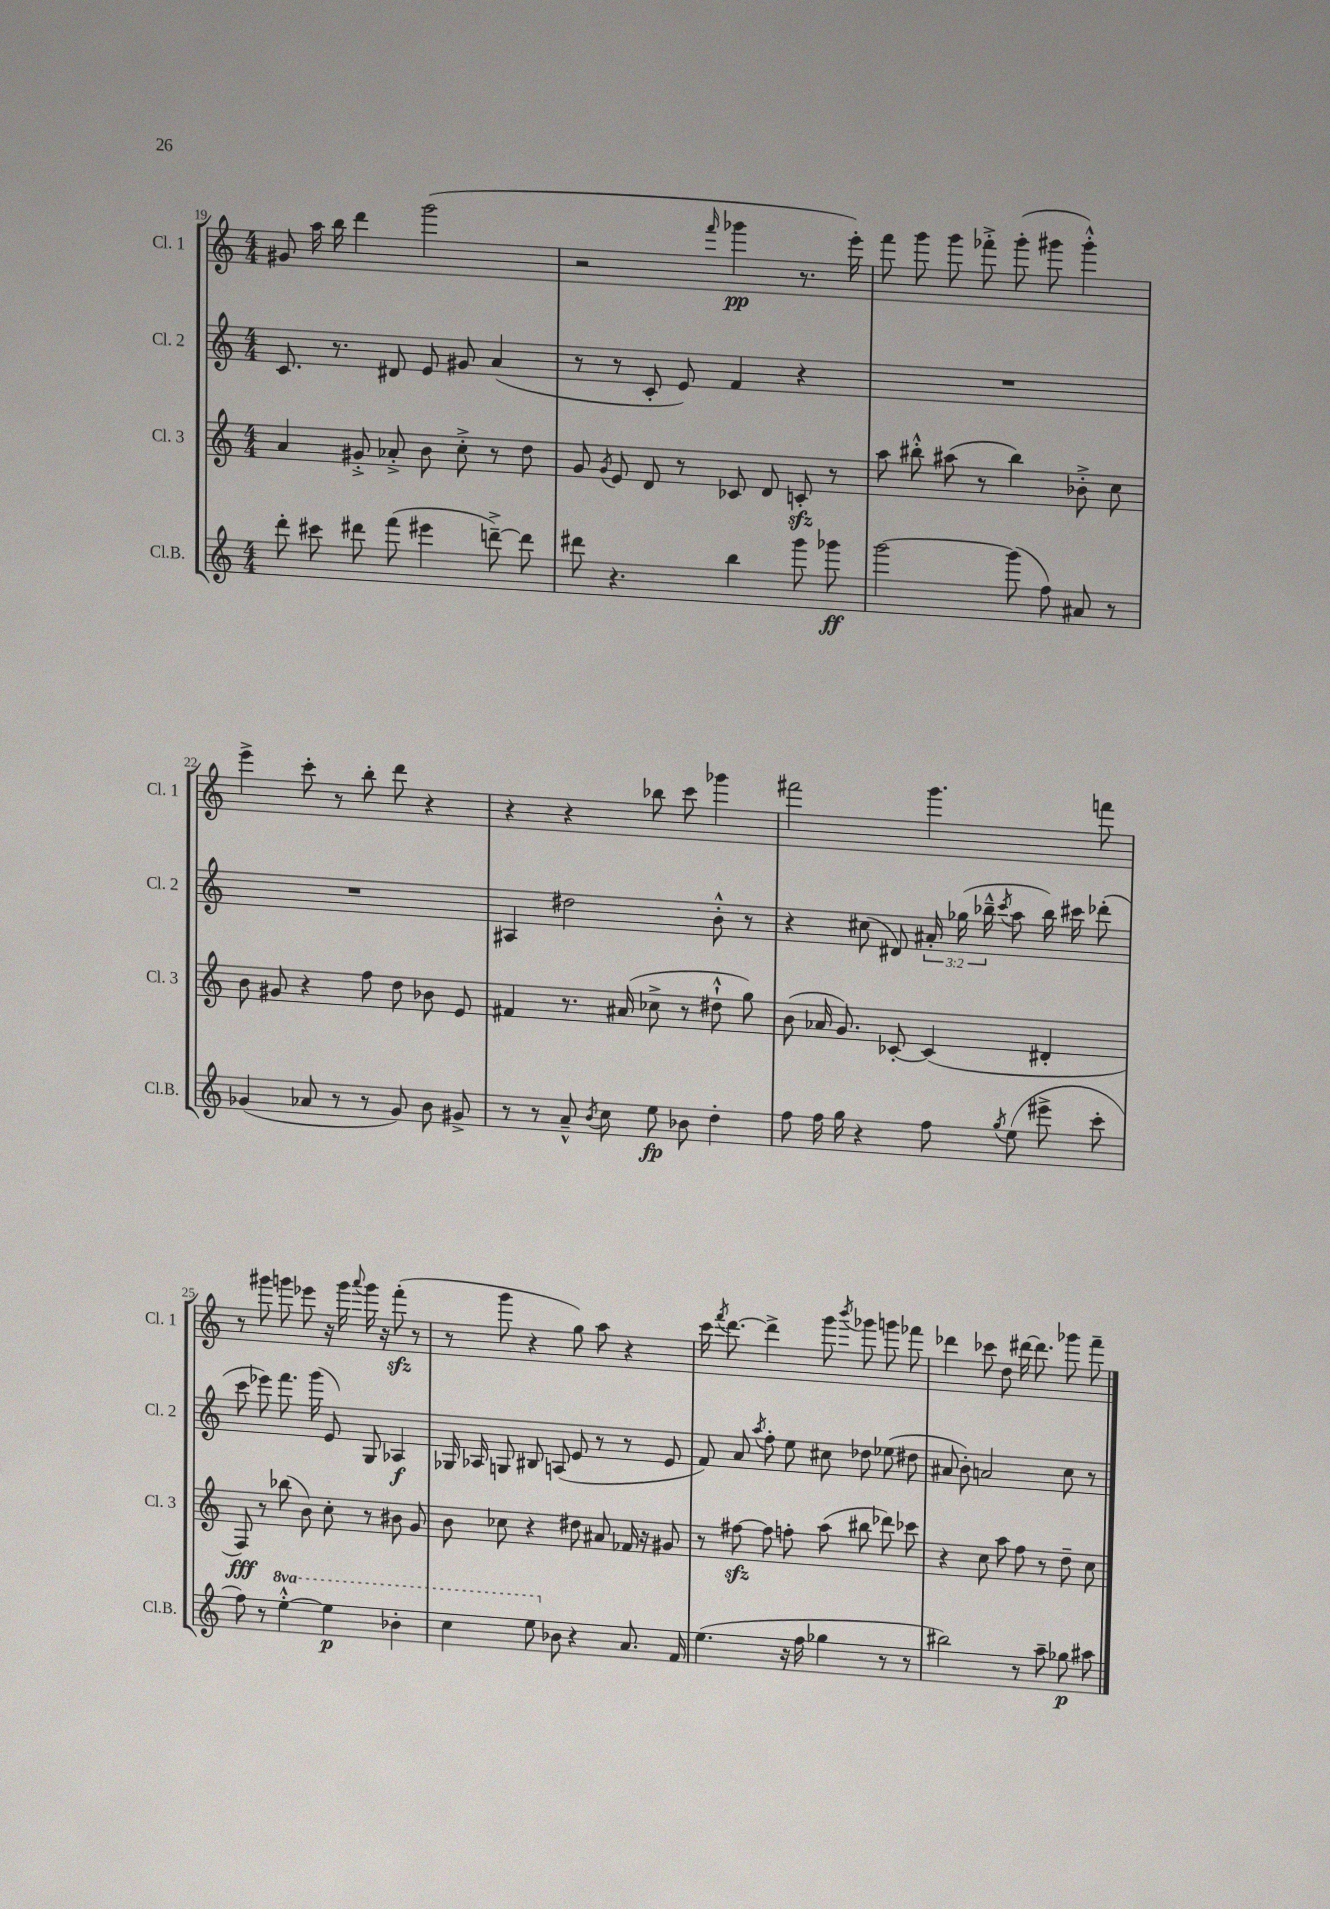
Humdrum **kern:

**kern	**kern	**kern	**kern
*staff4	*staff3	*staff2	*staff1
*clefG2	*clefG2	*clefG2	*clefG2
*k[]	*k[]	*k[]	*k[]
*M4/4	*M4/4	*M4/4	*M4/4
8ddd'	4a	8.c	8g#
8ccc#	.	.	16aa
.	.	8.r	16bb
8ddd#	8g#'^	.	4ddd
(8fff	8a-'^	8d#	.
4eee#	8b	8e	(2ggg
.	8cc'^	8g#	.
[8ddd~^)	8r	(4a	.
8ddd]	8dd	.	.
=	=	=	=
8ddd#	8g	8r	2r
.	8qg	.	.
4.r	8e	8r	.
.	8d	8c'	.
.	8r	8e)	.
.	.	.	16qqfff
4bb	8c-	4f	4ggg-
.	8d	.	.
8ggg	8c'	4r	8.r
8ggg-	8r	.	.
.	.	.	16eee')
=	=	=	=
[2ggg	8aa	1r	8fff
.	8bb#'^^	.	8ggg
.	(8aa#	.	8ggg
.	8r	.	8fff-'^
(8ggg]	4bb#)	.	(8ggg'
8ff)	.	.	8ggg#
8a#	8b-'^	.	4ggg#'^^)
8r	8cc	.	.
=	=	=	=
(4g-	8b	1r	4eee^
.	8g#	.	.
8a-	4r	.	8ccc'
8r	.	.	8r
8r	8ff	.	8bb'
8g-)	8dd	.	8ddd
8b	8b-	.	4r
8g#^	8e	.	.
=	=	=	=
8r	4f#	4A#	4r
8r	.	.	.
8a~^^	8.r	2dd#	4r
8qb	.	.	.
8cc	.	.	.
.	(16a#	.	.
8ee	8cc-^	.	8bb-
8b-	8r	.	8ccc
4dd'	8dd#`^^	8b'^^	4ggg-
.	8gg)	8r	.
=	=	=	=
8ff	(8b	4r	2fff#
16ff	16a-	.	.
16gg	8.g)	.	.
4r	.	(8cc#	.
.	[8c-'	8d#)	.
8ff	(4c-]	24a#'	4.ggg
.	.	(24gg-	.
.	.	24bb-~^^	.
8qgg	.	8qccc	.
(8ee	.	8aa	.
8eee#^	4d#'	16bb-)	.
.	.	16ccc#	.
8ccc'	.	(8ddd-'	8fff
=	=	=	=
8ff)	8F)	8ccc	8r
8r	8r	8eee-)	8ggg#
[4eee'^^	(8bb-	8.fff	8ggg
.	8b)	.	8eee-
.	.	(16ggg	.
4eee]	8cc'	8e)	16r
.	.	.	16ggg
.	.	.	8qqaaa
.	8r	8G	16ggg
.	.	.	16r
4bb-'	8b#	4A-	(8fff'
.	8g	.	8r
=	=	=	=
4ccc	8b	16G-	8r
.	.	16A-	.
.	8cc-	8G	8ggg
8eee	4r	8B#	4r
8b-	.	(8A	.
4r	8dd#	8e	8gg)
.	8a#	8r	8aa
8.a	16f-	8r	4r
.	16r	.	.
.	8g#	8e	.
16f	.	.	.
=	=	=	=
(4.ee	8r	8f)	16ccc
.	.	.	8qfff
.	.	.	[8.ddd
.	[8ff#	8a	.
.	.	8qaa	.
.	8ff#]	8ff'	4ddd^]
16r	8ff'	8ee	.
16ff	.	.	.
4gg-	(8aa	8cc#	8ggg
.	.	.	8qbbb
.	8bb#	8dd-	8ggg-
8r	8ddd-)	(8ee-	8ggg
8r	8ccc-	8dd#	8fff-
=	=	=	=
2bb#)	4r	8a#	4ddd-
.	.	8b')	.
.	8cc	2a	8ccc-
.	8aa	.	8dd
8r	8ff	.	[16ddd#
.	.	.	8.ddd#]
8aa~	8r	.	.
8gg-	8dd~	8cc	8ggg-
8aa#	8cc	8r	8fff~
==	==	==	==
*-	*-	*-	*-
